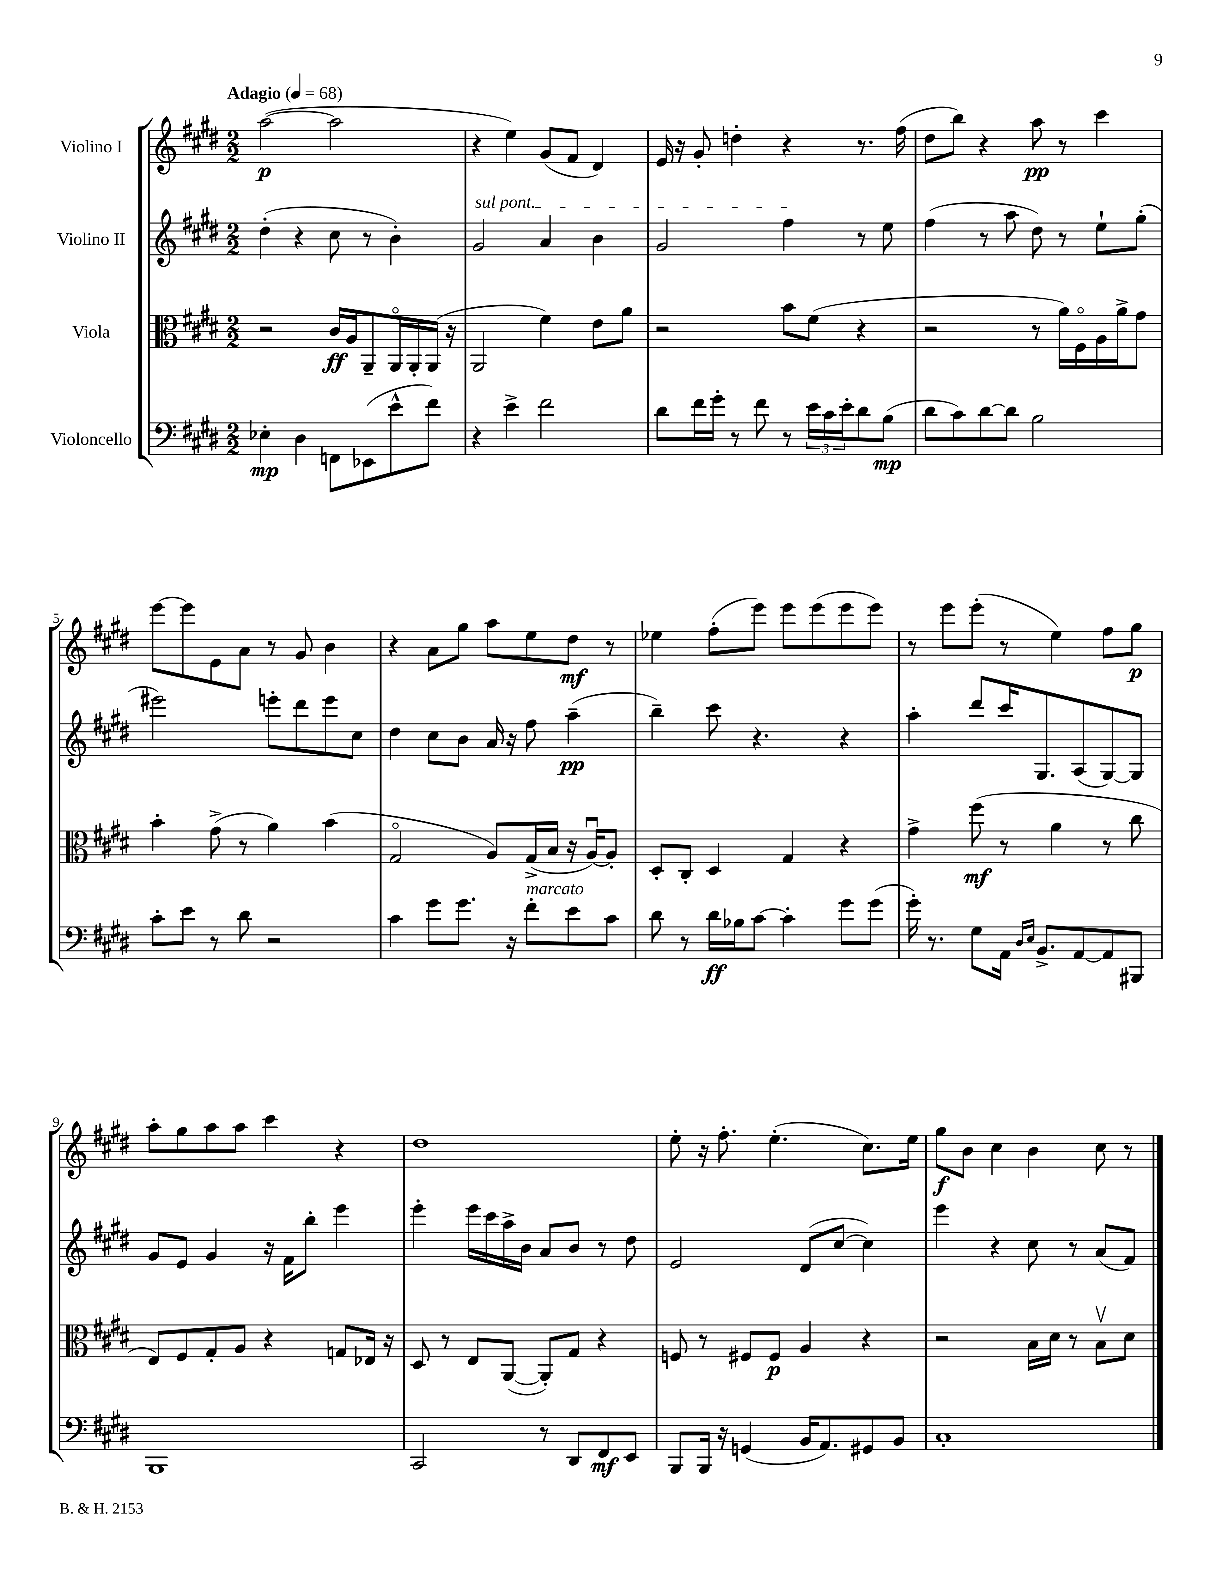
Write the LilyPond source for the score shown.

<<
\new StaffGroup <<
\new Staff = "s0" \with { instrumentName = "Violino I" } {
    \clef treble \key e \major \numericTimeSignature \time 2/2 \tempo "Adagio" 4 = 68
    a''2~\p( a''2 |
    r4 e''4) gis'8( fis'8 dis'4) |
    e'16 r16 gis'8-. d''4-. r4 r8. fis''16( |
    dis''8 b''8) r4 a''8\pp r8 cis'''4 |
    e'''8~ e'''8 e'8 a'8 r8 gis'8 b'4 |
    r4 a'8 gis''8 a''8 e''8 dis''8\mf r8 |
    ees''4 fis''8-.( e'''8) e'''8 e'''8( e'''8 e'''8) |
    r8 e'''8 e'''8-.( r8 e''4) fis''8 gis''8\p |
    a''8-. gis''8 a''8 a''8 cis'''4 r4 |
    dis''1 |
    e''8-. r16 fis''8.-. e''4.-.( cis''8.) e''16 |
    gis''8\f b'8 cis''4 b'4 cis''8 r8 \bar "|." |
}
\new Staff = "s1" \with { instrumentName = "Violino II" } {
    \clef treble \key e \major \numericTimeSignature \time 2/2
    dis''4-.( r4 cis''8 r8 b'4-.) |
    \once \override TextSpanner.bound-details.left.text = \markup { \italic "sul pont." } gis'2\startTextSpan a'4 b'4 |
    gis'2 fis''4\stopTextSpan r8 e''8 |
    fis''4( r8 a''8 dis''8) r8 e''8-! gis''8-.( |
    eis'''2) e'''8-. dis'''8 e'''8 cis''8 |
    dis''4 cis''8 b'8 a'16 r16 fis''8 a''4--\pp( |
    b''4--) cis'''8 r4. r4 |
    a''4-. dis'''8 cis'''16 gis8. a8( gis8~) gis8 |
    gis'8 e'8 gis'4 r16 fis'16 b''8-. e'''4 |
    e'''4-. e'''16 cis'''16 a''16-> b'16 a'8 b'8 r8 dis''8 |
    e'2 dis'8( cis''8~ cis''4) |
    e'''4 r4 cis''8 r8 a'8( fis'8) \bar "|." |
}
\new Staff = "s2" \with { instrumentName = "Viola" } {
    \clef alto \key e \major \numericTimeSignature \time 2/2
    r2 cis'16\ff a16 a,8-- a,16\flageolet a,16-. a,16( r16 |
    a,2 fis'4) e'8 a'8 |
    r2 b'8 fis'8( r4 |
    r2 r8 a'16) fis16\flageolet a16 a'16-> gis'8 |
    b'4-. gis'8->( r8 a'4) b'4( |
    gis2\flageolet a8) gis16->( b16 r16 a16~\downbow) a8-. |
    dis8-. cis8-. dis4 gis4 r4 |
    gis'4-> fis''8\mf( r8 a'4 r8 cis''8 |
    e8) fis8 gis8-. a8 r4 g8 ees16 r16 |
    dis8 r8 e8 a,8~( a,8-.) gis8 r4 |
    f8 r8 fis8 fis8\p a4 r4 |
    r2 b16 dis'16 r8 b8\upbow dis'8 \bar "|." |
}
\new Staff = "s3" \with { instrumentName = "Violoncello" } {
    \clef bass \key e \major \numericTimeSignature \time 2/2
    ees4-.\mp dis4 f,8 ees,8( e'8-^ fis'8) |
    r4 e'4-> fis'2 |
    dis'8 fis'16 gis'16-. r8 fis'8 r8 \tuplet 3/2 { e'16 cis'16 e'16-. } dis'8 b8\mp( |
    dis'8 cis'8) dis'8~ dis'8 b2 |
    cis'8-. e'8 r8 dis'8 r2 |
    cis'4 gis'8 gis'8. r16 fis'8-.^\markup { \italic "marcato" } e'8 cis'8 |
    dis'8 r8 dis'16\ff bes16 cis'8~ cis'4-. gis'8 gis'8( |
    gis'16-.) r8. gis8 a,16 \grace { dis16 e16 } b,8.-> a,8~ a,8 bis,,8 |
    b,,1 |
    cis,2 r8 dis,8 fis,8\mf e,8 |
    b,,8 b,,16 r16 g,4( b,16 a,8.) gis,8 b,8 |
    cis1-. \bar "|." |
}
>>
>>
